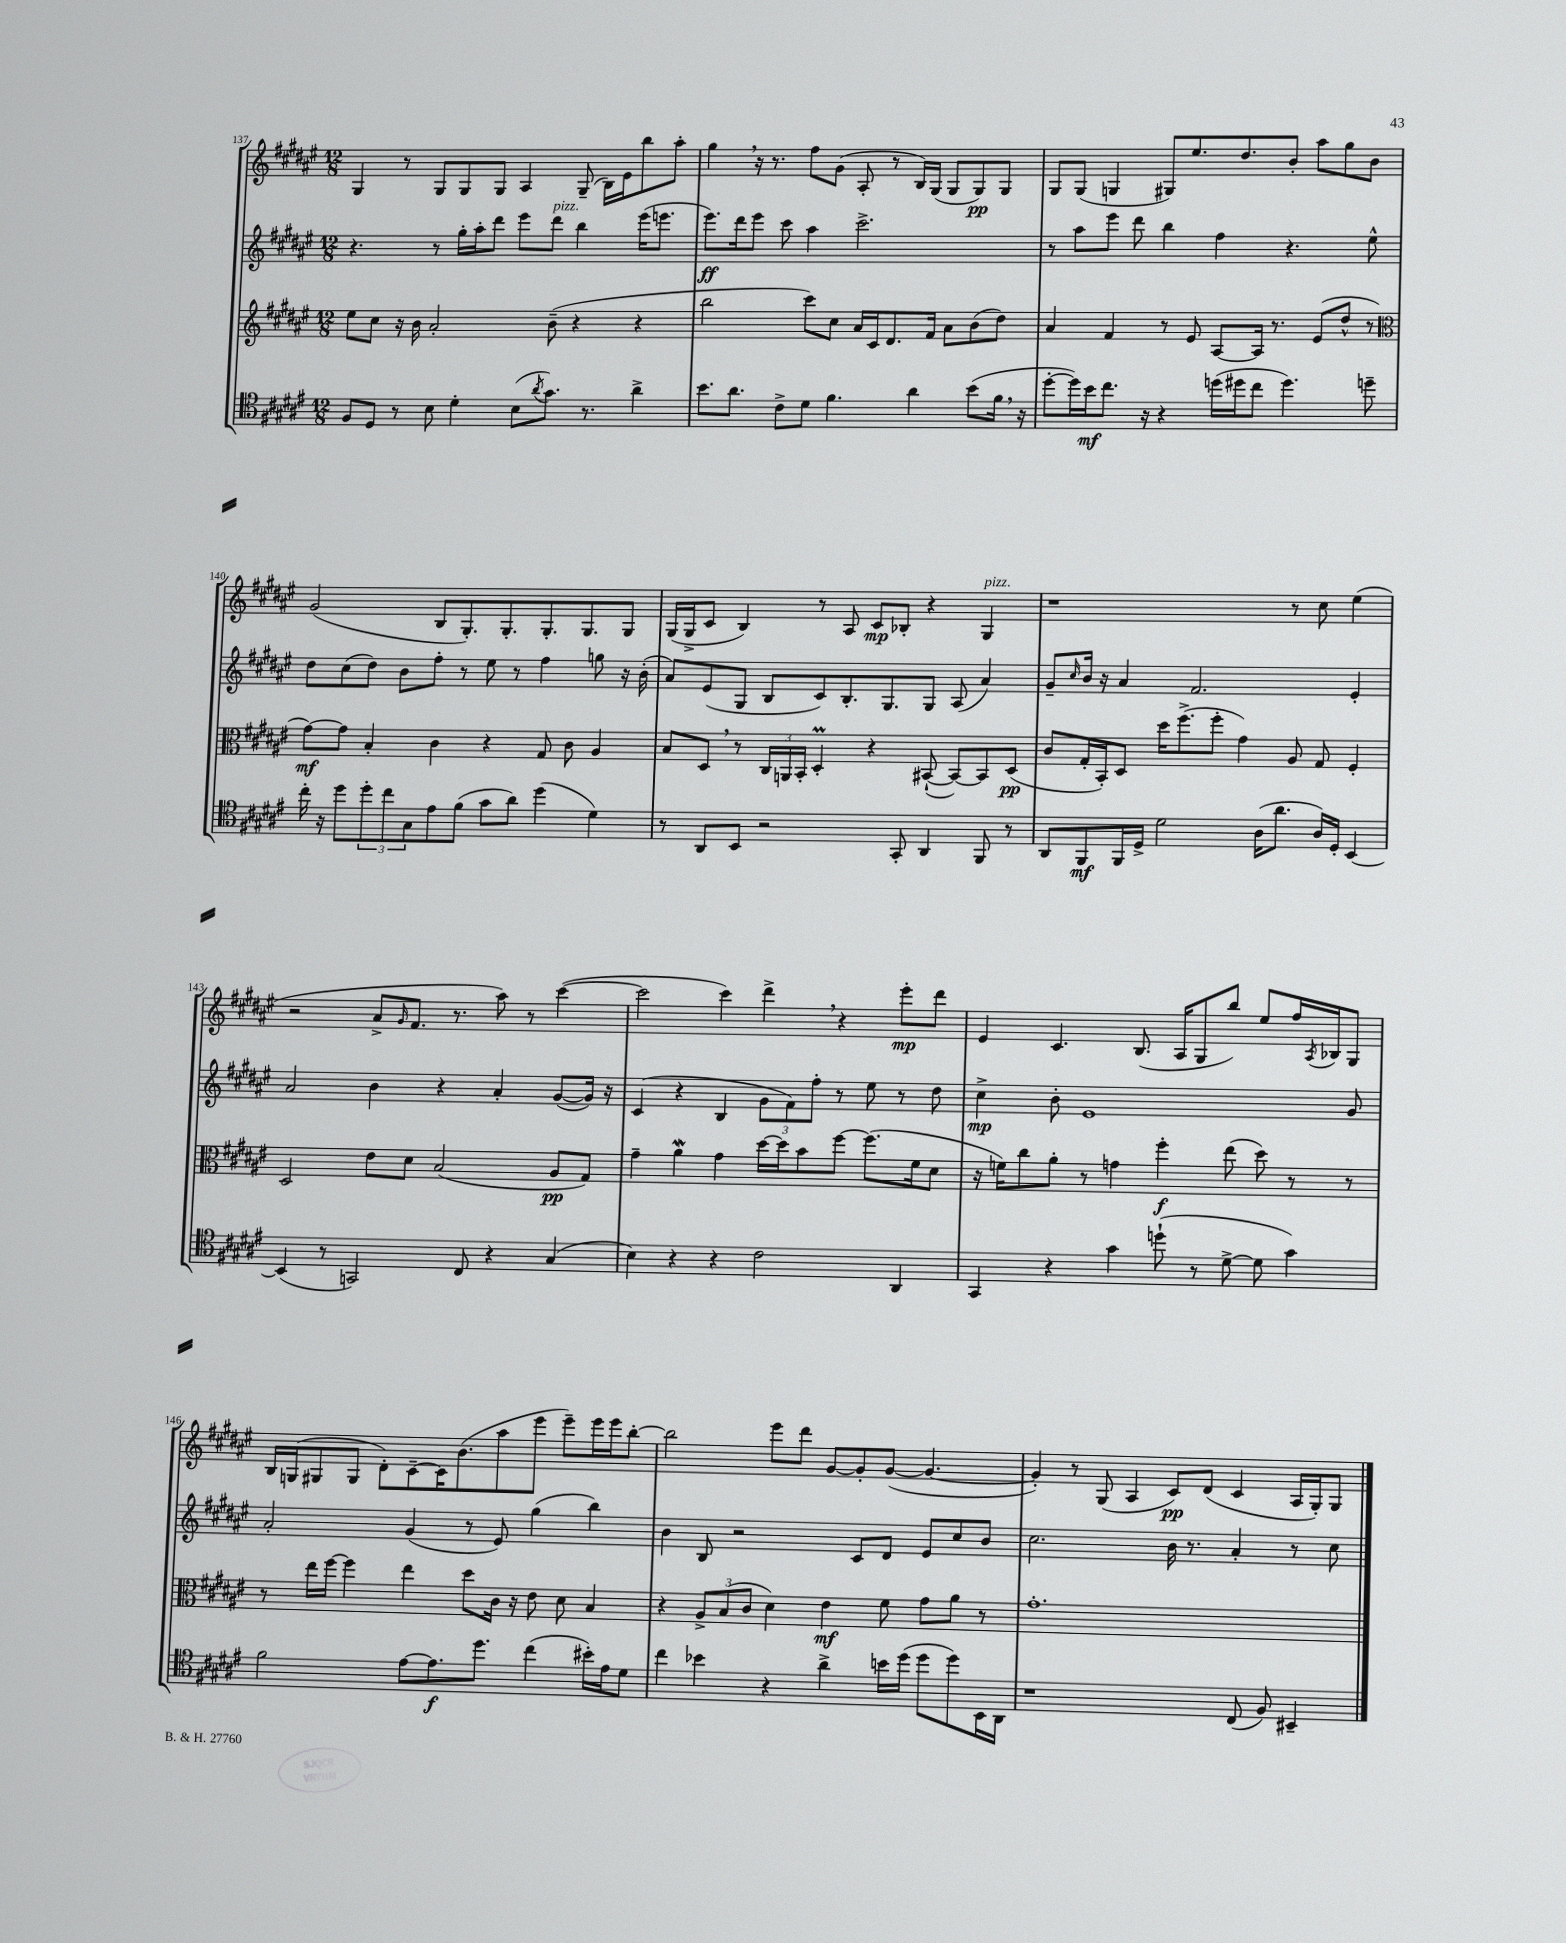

**kern	**dynam	**kern	**dynam	**kern	**dynam	**kern	**dynam
*part4	*part4	*part3	*part3	*part2	*part2	*part1	*part1
*staff4	*staff4	*staff3	*staff3	*staff2	*staff2	*staff1	*staff1
*clefC4	*	*clefG2	*	*clefG2	*	*clefG2	*
*k[f#c#g#d#a#e#]	*	*k[f#c#g#d#a#e#]	*	*k[f#c#g#d#a#e#]	*	*k[f#c#g#d#a#e#]	*
*M12/8	*	*M12/8	*	*M12/8	*	*M12/8	*
=137	=137	=137	=137	=137	=137	=137	=137
8F#/L	.	8ee#\L	.	4.r	.	4G#/	.
8D#/J	.	8cc#\J	.	.	.	.	.
8r	.	16r	.	.	.	8r	.
.	.	16b\	.	.	.	.	.
8B\	.	2a#'/	.	8r	.	8G#/L	.
4d#'\	.	.	.	16gg#'\LL	.	8G#/	.
.	.	.	.	16aa#'\J	.	.	.
.	.	.	.	8ddd#\J	.	8G#/J	.
(8B\L	.	.	.	8eee#\L	.	4A#/	.
8qa#/	.	.	.	.	.	.	.
!	!	!	!	!LO:TX:a:i:t=pizz.	!	!	!
8.g#\J)	.	(8b~\	.	8ddd#\J	.	.	.
.	.	4r	.	4bb\	.	(8G#~/	.
8.r	.	.	.	.	.	.	.
.	.	.	.	.	.	16B\LL)	.
.	.	.	.	.	.	16e#\J	.
4a#^\	.	4r	.	(16eee#\KL	.	8bb\	.
.	.	.	.	8.eeen\J	.	.	.
.	.	.	.	.	.	8aa#'\J	.
=138	=138	=138	=138	=138	=138	=138	=138
8.b\L	.	2bb\	.	8.eee#\L)	ff	4gg#,\	.
8.a#\J	.	.	.	16ddd#\k	.	.	.
.	.	.	.	8eee#\J	.	16r	.
.	.	.	.	.	.	8.r	.
8c#^\L	.	.	.	8ccc#\	.	.	.
8d#\J	.	8ccc#\L)	.	4aa#\	.	8ff#\L	.
4.f#\	.	8cc#\J	.	.	.	(8g#\J	.
.	.	16a#/LL	.	2.ccc#^\	.	8A#'/	.
.	.	16c#/J	.	.	.	.	.
.	.	8.d#/	.	.	.	8r	.
4a#\	.	.	.	.	.	16B/LL)	.
.	.	16f#/Jk	.	.	.	(16G#/JJ	.
.	.	8a#\L	.	.	.	8G#/L	.
(8b\L	.	(8b\	.	.	.	8G#/)	pp
16f#,\Jk	.	8dd#\J)	.	.	.	8G#/J	.
16r	.	.	.	.	.	.	.
=139	=139	=139	=139	=139	=139	=139	=139
[8dd#'\L	.	4a#/	.	8r	.	8G#/L	.
16dd#\L])	.	.	.	8aa#\L	.	(8G#/J	.
16b\J	mf	.	.	.	.	.	.
8.cc#\J	.	4f#/	.	8eee#\J	.	4Gn/	.
.	.	.	.	8ddd#\	.	.	.
16r	.	.	.	.	.	.	.
4r	.	8r	.	4bb\	.	8G#X/L)	.
.	.	8e#/	.	.	.	8.ee#/	.
(16ddn\LL	.	[8A#/L	.	4ff#\	.	.	.
16dd#X\J	.	.	.	.	.	8.dd#/	.
8cc#\J	.	16A#/Jk]	.	.	.	.	.
.	.	8.r	.	.	.	.	.
4.dd#\)	.	.	.	4.r	.	8b'/J	.
.	.	(8e#/L	.	.	.	8aa#\L	.
.	.	8dd#^^/J	.	.	.	8gg#\	.
8ddn~\	.	8r	.	8ee#^^\	.	8b\J	.
!!LO:LB:g=z
=140	=140	=140	=140	=140	=140	=140	=140
*	*	*clefC3	*	*	*	*	*
16cc#'\	.	[8g#\L)	mf	8dd#\L	.	(2g#/	.
16r	.	.	.	.	.	.	.
8dd#\L	.	8g#\J]	.	(8cc#\	.	.	.
12dd#'\	.	4B'/	.	8dd#\J)	.	.	.
12cc#\	.	.	.	.	.	.	.
.	.	.	.	8b\L	.	.	.
12G#\	.	.	.	.	.	.	.
8e#\	.	4c#\	.	8ff#'\J	.	8B/L	.
(8f#\J	.	.	.	8r	.	8.G#'/)	.
8g#\L	.	4r	.	8ee#\	.	.	.
.	.	.	.	.	.	8.G#'/	.
8a#\J)	.	.	.	8r	.	.	.
(4dd#\	.	8G#/	.	4ff#\	.	8.G#'/	.
.	.	8c#\	.	.	.	.	.
.	.	.	.	.	.	8.G#/	.
4d#\)	.	4A#/	.	8ggn\	.	.	.
.	.	.	.	16r	.	8G#/J	.
.	.	.	.	(16b'\	.	.	.
=141	=141	=141	=141	=141	=141	=141	=141
8r	.	8B/L	.	8a#/L)	.	(16G#/LL	.
.	.	.	.	.	.	16G#^/J	.
8AA#/L	.	8D#,/J	.	(8e#/	.	8c#/J	.
8BB/J	.	8r	.	8G#/J	.	4B/)	.
2r	.	24C#/LL	.	8B/L	.	.	.
.	.	24AAn/	.	.	.	.	.
.	.	24BB'/JJ	.	.	.	.	.
.	.	4D#M'/	.	8c#/)	.	8r	.
.	.	.	.	8.B'/	.	8A#/	.
.	.	4r	.	.	.	8c#/L	mp
.	.	.	.	8.G#/	.	.	.
8GG#'/	.	.	.	.	.	8B-X'/J	.
4AA#/	.	([8BB#X`/	.	8G#/J	.	4r	.
.	.	8BB#/L_)	.	(8A#/	.	.	.
!	!	!	!	!	!	!LO:TX:a:i:t=pizz.	!
8FF#/	.	8BB#/]	.	4a#/)	.	4G#/	.
8r	.	(8D#/J	pp	.	.	.	.
=142	=142	=142	=142	=142	=142	=142	=142
8AA#/L	.	8c#/L	.	8g#~/L	.	1r	.
.	.	.	.	16qqcc#/	.	.	.
8FF#/	mf	16G#'/L	.	16b/Jk	.	.	.
.	.	16BB'/J)	.	16r	.	.	.
16FF#/L	.	8D#/J	.	4a#/	.	.	.
16D#^/JJ	.	.	.	.	.	.	.
2d#\	.	16dd#\KL	.	.	.	.	.
.	.	(8.ff#^\	.	.	.	.	.
.	.	.	.	2.f#/	.	.	.
.	.	8ff#'\J	.	.	.	.	.
.	.	4g#\)	.	.	.	.	.
(16A#\KL	.	.	.	.	.	.	.
8.a#\J	.	.	.	.	.	.	.
.	.	8A#/	.	.	.	8r	.
16A#/LL)	.	8G#/	.	.	.	8cc#\	.
16D#'/JJ	.	.	.	.	.	.	.
[4BB/	.	4F#'/	.	4e#'/	.	(4ee#\	.
!!LO:LB:g=z
=143	=143	=143	=143	=143	=143	=143	=143
(4BB/]	.	2D#/	.	2a#/	.	2r	.
8r	.	.	.	.	.	.	.
2GGn/)	.	.	.	.	.	.	.
.	.	8e#\L	.	4b\	.	8a#^/L	.
.	.	.	.	.	.	16qqg#/	.
.	.	8d#\J	.	.	.	8.f#/J	.
.	.	(2B/	.	4r	.	.	.
.	.	.	.	.	.	8.r	.
8C#/	.	.	.	.	.	.	.
4r	.	.	.	4a#'/	.	8aa#\)	.
.	.	.	.	.	.	8r	.
(4G#/	.	8A#/L	pp	([8g#/L	.	([4ccc#\	.
.	.	8G#/J)	.	16g#/Jk])	.	.	.
.	.	.	.	16r	.	.	.
=144	=144	=144	=144	=144	=144	=144	=144
4B\)	.	4g#~\	.	(4c#/	.	2ccc#\]	.
4r	.	4a#W\	.	4r	.	.	.
4r	.	4g#\	.	4B/	.	4ccc#\)	.
2c#\	.	[16dd#\LL	.	12g#\L	.	4ddd#^,\	.
.	.	16dd#\J]	.	.	.	.	.
.	.	.	.	12f#\)	.	.	.
.	.	8b\	.	.	.	.	.
.	.	.	.	12ff#'\J	.	.	.
.	.	[8ff#\J	.	8r	.	4r	.
.	.	(8.ff#\L]	.	8ee#\	.	.	.
4AA#/	.	.	.	8r	.	8eee#'\L	mp
.	.	16f#\k	.	.	.	.	.
.	.	8d#\J	.	8dd#\	.	8ddd#\J	.
=145	=145	=145	=145	=145	=145	=145	=145
4GG#/	.	16r	.	4cc#^\	mp	4e#/	.
.	.	16fn\KL)	.	.	.	.	.
.	.	8cc#\	.	.	.	.	.
4r	.	8a#'\J	.	8b'\	.	4.c#/	.
.	.	8r	.	1e#	.	.	.
4g#\	.	4gn\	.	.	.	.	.
.	.	.	.	.	.	(8.B/	.
(8ddn`\	.	4ff#'\	f	.	.	.	.
.	.	.	.	.	.	16A#/KL	.
8r	.	.	.	.	.	8G#/	.
[8d#^\	.	(8ee#\	.	.	.	8bb/J)	.
8d#\]	.	8dd#\)	.	.	.	8ee#/L	.
4g#\)	.	8r	.	.	.	16ff#/L	.
.	.	.	.	.	.	8qA#/	.
.	.	.	.	.	.	16B-X/J	.
.	.	8r	.	8g#/	.	8G#/J	.
!!LO:LB:g=z
=146	=146	=146	=146	=146	=146	=146	=146
2f#\	.	8r	.	2a#'/	.	16B/LL	.
.	.	.	.	.	.	(16Gn/J	.
.	.	16ee#\LL	.	.	.	8G#X/	.
.	.	[16ff#\JJ	.	.	.	.	.
.	.	4ff#\]	.	.	.	8G#/J	.
.	.	.	.	.	.	8d#'\L)	.
[8e#\L	.	4ee#\	.	(4g#/	.	[8c#~\	.
8.e#\]	f	.	.	.	.	16c#\K]	.
.	.	.	.	.	.	(8.b\	.
.	.	8dd#\L	.	8r	.	.	.
8.dd#\J	.	.	.	.	.	.	.
.	.	16c#\Jk	.	8e#/)	.	8aa#\	.
.	.	16r	.	.	.	.	.
(4cc#\	.	8e#\	.	(4gg#\	.	8eee#\J	.
.	.	8d#\	.	.	.	8eee#~\L)	.
16b#X'\LL)	.	4B/	.	4bb\)	.	16eee#\L	.
16e#\J	.	.	.	.	.	16eee#\J	.
8d#\J	.	.	.	.	.	[8bb'\J	.
=147	=147	=147	=147	=147	=147	=147	=147
4cc#\	.	4r	.	4b\	.	2bb\]	.
4b-X\	.	12A#^/L	.	8B/	.	.	.
.	.	(12B/	.	.	.	.	.
.	.	.	.	2r	.	.	.
.	.	12c#/J	.	.	.	.	.
4r	.	4d#\)	.	.	.	8eee#\L	.
.	.	.	.	.	.	8ddd#\J	.
4a#^\	.	4e#\	mf	.	.	[8g#/L	.
.	.	.	.	8c#/L	.	8g#'/]	.
16bn\LL	.	8f#\	.	8d#/J	.	([8g#/J	.
(16dd#\JJ	.	.	.	.	.	.	.
8dd#\L	.	8g#\L	.	8e#/L	.	4.g#/_	.
8dd#\)	.	8a#\J	.	8cc#/	.	.	.
16BB\L	.	8r	.	8b/J	.	.	.
16AA#\JJ	.	.	.	.	.	.	.
=148	=148	=148	=148	=148	=148	=148	=148
1r	.	1.g#'	.	2.cc#\	.	4g#'/])	.
.	.	.	.	.	.	8r	.
.	.	.	.	.	.	(8G#/	.
.	.	.	.	.	.	4A#/	.
.	.	.	.	16b\	.	8c#/L)	pp
.	.	.	.	8.r	.	.	.
.	.	.	.	.	.	(8d#/J	.
(8C#/	.	.	.	4a#'/	.	4c#/	.
8F#/)	.	.	.	.	.	.	.
4BB#X~/	.	.	.	8r	.	16A#/LL	.
.	.	.	.	.	.	16G#'/J)	.
.	.	.	.	8cc#\	.	8G#/J	.
==	==	==	==	==	==	==	==
*-	*-	*-	*-	*-	*-	*-	*-
